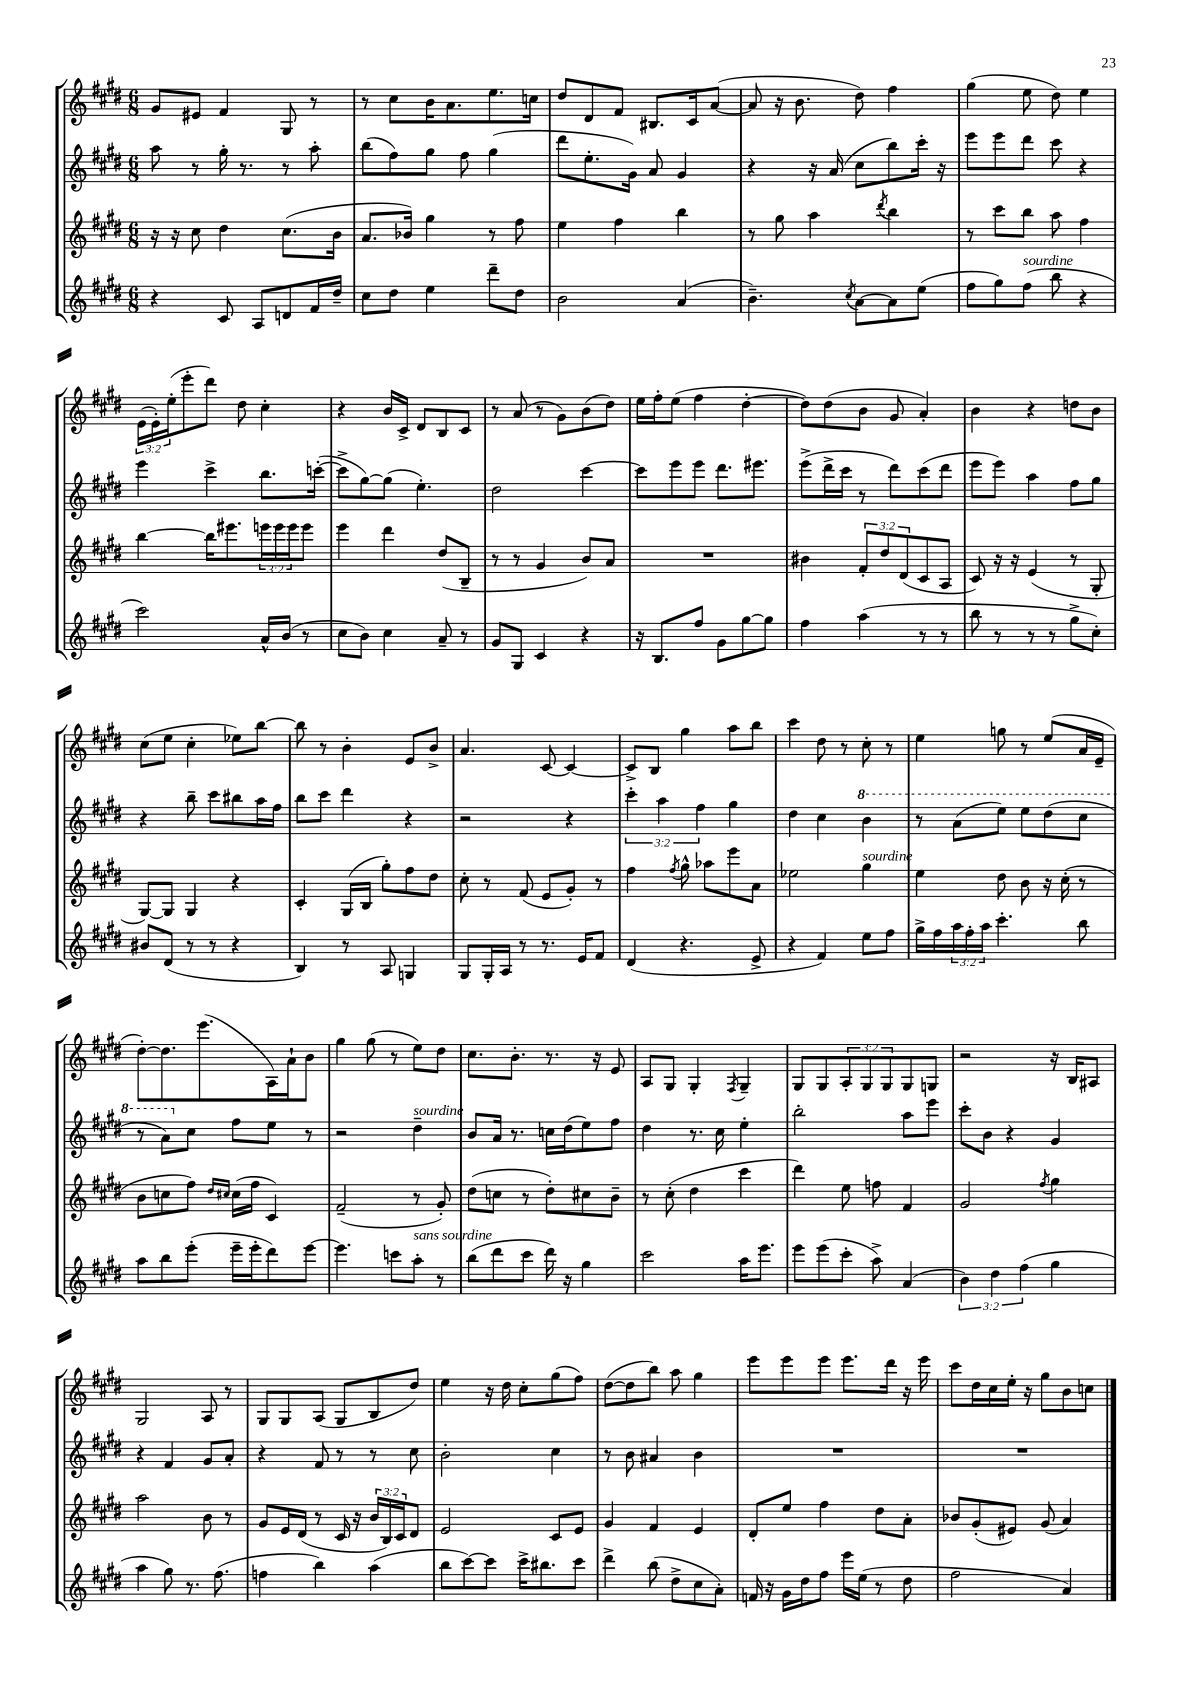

**kern	**kern	**kern	**kern
*staff4	*staff3	*staff2	*staff1
*clefG2	*clefG2	*clefG2	*clefG2
*k[f#c#g#d#]	*k[f#c#g#d#]	*k[f#c#g#d#]	*k[f#c#g#d#]
*M6/8	*M6/8	*M6/8	*M6/8
4r	16r	8aa	8g#
.	16r	.	.
.	8cc#	8r	8e#
8c#	4dd#	16gg#'	4f#
.	.	8.r	.
8A	.	.	.
8d	(8.cc#	8r	8G#
16f#	.	8aa'	8r
16dd#~	16b	.	.
=	=	=	=
8cc#	8.a	(8bb	8r
8dd#	.	8ff#)	8cc#
.	16b-)	.	.
4ee	4gg#	8gg#	16b
.	.	.	8.a
.	.	8ff#	.
8ddd#~	8r	(4gg#	8.ee
8dd#	8ff#	.	.
.	.	.	16cc
=	=	=	=
2b	4ee	8ddd#	8dd#
.	.	8.ee'	8d#
.	4ff#	.	8f#
.	.	16g#)	.
.	.	8a	8.B#
(4a	4bb	4g#	.
.	.	.	16c#
.	.	.	([8a
=	=	=	=
4.b~)	8r	4r	8a]
.	8gg#	.	16r
.	.	.	8.b
.	4aa	16r	.
.	.	(16a	.
8qcc#	.	.	.
[8a	.	8cc#	8dd#)
.	8qddd#	.	.
8a]	4bb	8bb)	4ff#
(8ee	.	16ccc#'	.
.	.	16r	.
=	=	=	=
8ff#	8r	8eee	(4gg#
8gg#)	8ccc#	8eee	.
(8ff#	8bb	8ddd#	8ee
8bb	8aa	8ccc#	8dd#)
4r	4ff#	4r	4ee
=	=	=	=
2ccc#)	[4bb	4eee	(24e
.	.	.	24e')
.	.	.	(24ee'
.	.	.	8eee'
.	16bb]	4ccc#^	8ddd#)
.	8.eee#	.	.
.	.	.	8dd#
16a^^	24eee	8.bb	4cc#'
.	24eee	.	.
(16b	.	.	.
.	24eee	.	.
8r	8eee	.	.
.	.	([16ccc'	.
=	=	=	=
8cc#	4eee	8ccc^]	4r
8b)	.	[8gg#)	.
4cc#	4ddd#	(8gg#]	16b
.	.	.	16c#^
.	.	4.ee')	8d#
8a~	(8dd#	.	8B
8r	8B~	.	8c#
=	=	=	=
8g#	8r	2dd#	8r
8G#	8r	.	(8a
4c#	4g#	.	8r
.	.	.	8g#)
4r	8b)	[4ccc#	(8b
.	8a	.	8dd#)
=	=	=	=
16r	2.r	8ccc#]	16ee
8.B	.	.	16ff#'
.	.	8eee	(8ee
8ff#	.	8eee	4ff#
8g#	.	8.ddd#	.
[8gg#	.	.	[4dd#'
.	.	8.eee#	.
8gg#]	.	.	.
=	=	=	=
4ff#	4b#	(8eee^	8dd#])
.	.	16ddd#^	(8dd#
.	.	16ccc#	.
(4aa	12f#'	8r	8b
.	12dd#	.	.
.	.	8ddd#)	8g#
.	(12d#	.	.
8r	8c#	(8ccc#	4a')
8r	8A	8ddd#	.
=	=	=	=
8bb	8c#)	8eee	4b
8r	16r	8eee)	.
.	16r	.	.
8r	(4e	4aa	4r
8r	.	.	.
8gg#^	8r	8ff#	8dd
8cc#')	8G#'	8gg#	8b
=	=	=	=
8b#	[8G#)	4r	(8cc#
(8d#	8G#]	.	8ee
8r	4G#	8bb~	4cc#'
8r	.	8ccc#	.
4r	4r	8bb#	8ee-)
.	.	16aa	[8bb
.	.	16ff#	.
=	=	=	=
4B)	4c#'	8bb	8bb]
.	.	8ccc#	8r
8r	(16G#	4ddd#	4b'
.	16B	.	.
8A	8gg#')	.	.
4G	8ff#	4r	8e
.	8dd#	.	8b^
=	=	=	=
8G#	8cc#'	2r	4.a
16G#'	8r	.	.
16A	.	.	.
8r	(8f#	.	.
8.r	8e	.	[8c#
.	8g#')	4r	4c#_
16e	.	.	.
8f#	8r	.	.
=	=	=	=
(4d#	4ff#	6ccc#'	8c#^]
.	.	.	8B
.	.	6aa	.
.	8qff#	.	.
4.r	8gg#^^	.	4gg#
.	.	6ff#	.
.	8aa-	.	.
.	8eee	4gg#	8aa
8e^	8a	.	8bb
=	=	=	=
4r	2ee-	4dd#	4ccc#
4f#)	.	4cc#	8dd#
.	.	.	8r
8ee	4gg#	4bb	8cc#'
8ff#	.	.	8r
=	=	=	=
16gg#^	4ee	8r	4ee
16ff#	.	.	.
24aa	.	(8aa	.
24ff#'	.	.	.
24aa	.	.	.
4.ccc#'	8dd#	8eee)	8gg
.	8b	8eee	8r
.	16r	(8ddd#	(8ee
.	(16cc#'	.	.
8bb	8r	8ccc#	16a
.	.	.	16e~
=	=	=	=
8aa	8b	8r	[8dd#')
8bb	8cc	8aa)	8.dd#]
(8eee'	8ff#)	8cc#	.
.	.	.	(8.eee
.	16qqdd#	.	.
.	16qqcc#	.	.
16eee~	(16cc#	8ff#	.
16eee'	16ff#	.	.
8ddd#)	4c#)	8ee	16A)
.	.	.	16a`
[8eee	.	8r	8b
=	=	=	=
4.eee]	(2f#~	2r	4gg#
.	.	.	(8gg#
8ccc	.	.	8r
8aa'	8r	4dd#~	8ee)
8r	8g#')	.	8dd#
=	=	=	=
(8bb	(8dd#	8b	8.cc#
8ddd#	8cc	16a	.
.	.	8.r	8.b'
8ccc#	8r	.	.
16ddd#)	8dd#')	16cc	8.r
16r	.	(16dd#	.
4gg#	8cc#	8ee)	.
.	.	.	16r
.	8b~	8ff#	8e
=	=	=	=
2ccc#	8r	4dd#	8A
.	(8cc#'	.	8G#
.	4dd#	8.r	4G#'
.	.	16cc#	.
.	.	.	8qF#
16aa	4ccc#	4ee'	4G#~
8.eee	.	.	.
=	=	=	=
8eee	4ddd#)	2bb'	8G#
(8eee	.	.	8G#
8ccc#'	8ee	.	12A'
.	.	.	12G#
8aa^)	8ff	.	.
.	.	.	12G#
(4a	4f#	8aa	8G#
.	.	8eee	8G
=	=	=	=
6b)	2g#	8ccc#'	2r
.	.	8b	.
6dd#	.	.	.
.	.	4r	.
(6ff#	.	.	.
.	8qff#	.	.
4gg#	4gg#	4g#	16r
.	.	.	16B
.	.	.	8A#
=	=	=	=
4aa	2aa	4r	2G#
8gg#)	.	4f#	.
8.r	.	.	.
.	8b	8g#	8A
(8.ff#	.	.	.
.	8r	8a'	8r
=	=	=	=
4ff	8g#	4r	8G#
.	16e	.	8G#
.	(16d#	.	.
4bb)	8r	8f#	(8A
.	16c#	8r	8G#
.	16r	.	.
(4aa	24b	8r	8B
.	24B)	.	.
.	24c#	.	.
.	8d#	8cc#	8dd#)
=	=	=	=
8bb	2e	2b'	4ee
[8ccc#)	.	.	.
8ccc#]	.	.	16r
.	.	.	16dd#
16ccc#^	.	.	8cc#'
8.bb#	.	.	.
.	8c#	4cc#	(8gg#
8ccc#	8e	.	8ff#)
=	=	=	=
4ddd#^	4g#	8r	([8dd#
.	.	8b	8dd#]
(8bb	4f#	4a#	8bb)
8dd#^	.	.	8aa
8cc#	4e	4b	4gg#
8a')	.	.	.
=	=	=	=
16f	8d#'	2.r	8eee
16r	.	.	.
16g#	8ee	.	8eee
16dd#	.	.	.
8ff#	4ff#	.	8eee
16eee	.	.	8.eee
(16ee	.	.	.
8r	8dd#	.	.
.	.	.	16ddd#
8dd#	8a'	.	16r
.	.	.	16eee
=	=	=	=
2ff#	8b-	2.r	8ccc#
.	(8g#'	.	16dd#
.	.	.	16cc#
.	8e#)	.	16ee'
.	.	.	16r
.	(8g#	.	8gg#
4a)	4a)	.	8b
.	.	.	8cc
==	==	==	==
*-	*-	*-	*-
